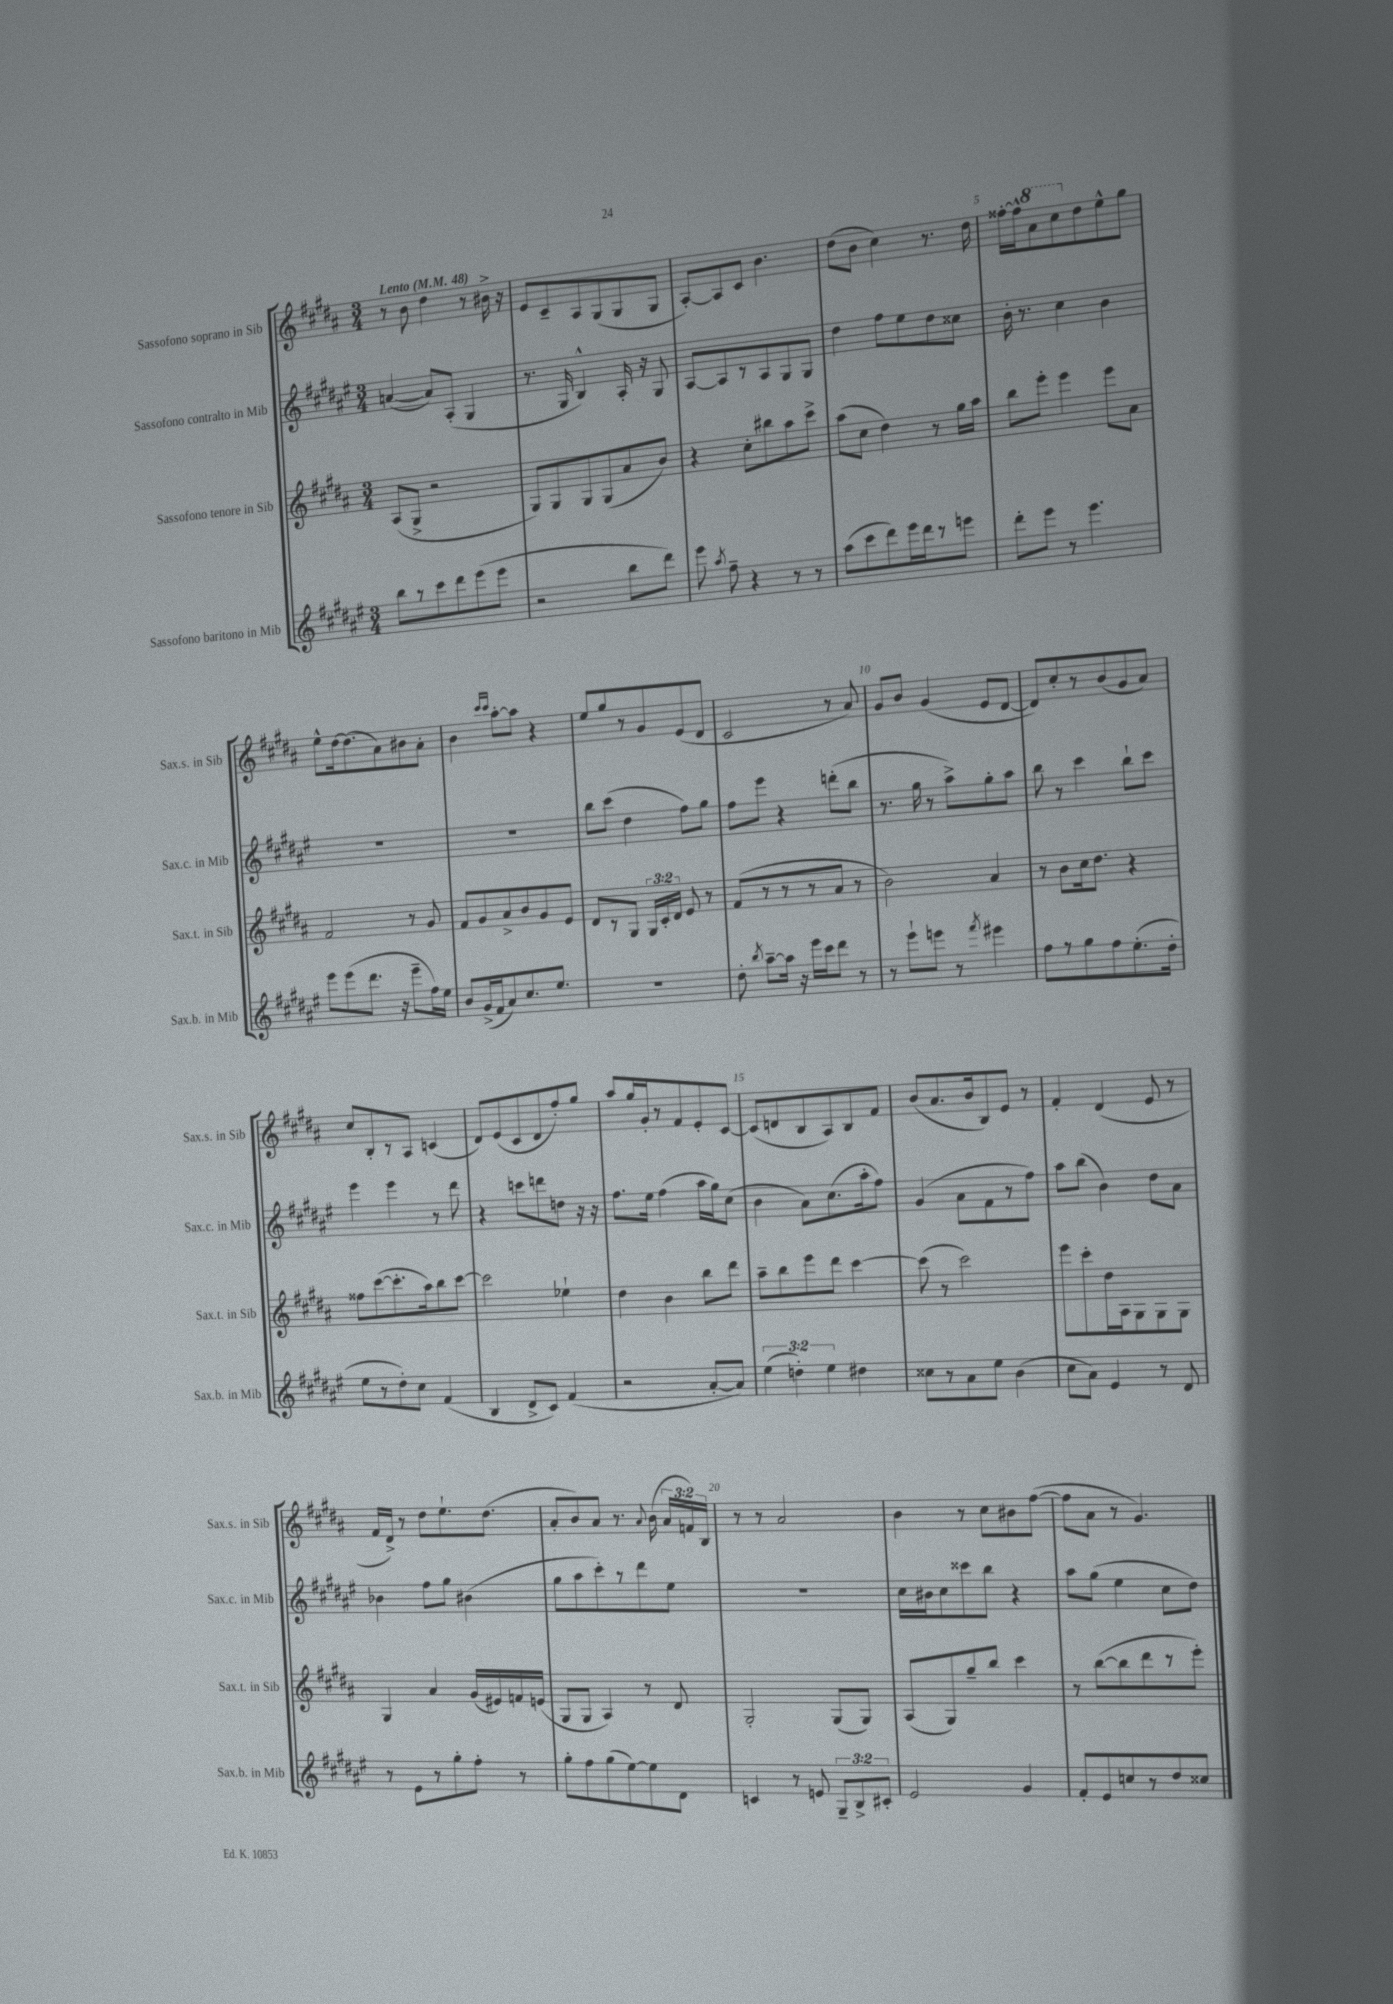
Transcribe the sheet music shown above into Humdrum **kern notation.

**kern	**kern	**kern	**kern
*staff4	*staff3	*staff2	*staff1
*clefG2	*clefG2	*clefG2	*clefG2
*k[f#c#g#d#a#e#]	*k[f#c#g#d#a#]	*k[f#c#g#d#a#e#]	*k[f#c#g#d#a#]
*M3/4	*M3/4	*M3/4	*M3/4
*MM48	*MM48	*MM48	*MM48
8bb	(8A#	([4a	8r
8r	8G#^	.	8b
8ccc#	2r	8a])	4dd#
8ddd#	.	(8A#'	.
(8eee#	.	4G#	8r
8eee#	.	.	16b#^
.	.	.	16r
=	=	=	=
2r	8G#)	8.r	8e
.	8G#	.	8c#~
.	.	16G#	.
.	8G#	4B^^)	8A#
.	(8G#	.	(8G#
8bb	8a#	16A#'	8G#
.	.	16r	.
8ddd#)	8b)	8G#	8G#
=	=	=	=
8eee#	4r	[8A#	[8A#')
8qaa#	.	.	.
8ff#~	.	8A#]	8A#]
4r	8cc#'	8r	8c#
.	8bb#	8A#	4.b
8r	8aa#	8G#	.
8r	8ccc#^	8G#	.
=	=	=	=
(8aa#	(8aa#	4dd#	(8dd#
8ccc#	8cc#	.	8b
8ddd#)	4dd#)	8ff#	4cc#)
16eee#	.	8ee#	.
16ddd#	.	.	.
8r	8r	8dd#	8.r
8eee	16gg#	8cc##	.
.	16aa#	.	16dd#
=	=	=	=
8ddd#'	8bb	16b'	[16ff##'
.	.	8.r	16ff##^^]
8eee#	8eee'	.	8aa#
8r	4eee	4cc#	8ccc#
4.eee#	.	.	8dd#
.	8eee	4b	8ee^^
.	8a#	.	8gg#
=	=	=	=
8eee#	2f#	2.r	8ee^^
(8eee#	.	.	[16dd#
.	.	.	(8.dd#]
8.ddd#	.	.	.
.	.	.	8a#)
16r	.	.	.
8eee#~	8r	.	8b#
16ff#)	8g#	.	8a#'
16ee#	.	.	.
=	=	=	=
8b	8f#	2.r	4b
(16g#^	8g#	.	.
16f#	.	.	.
.	.	.	16qqccc#
.	.	.	16qqccc#
8a#)	8a#^	.	[8aa#'
8.cc#	8b	.	8aa#]
.	8g#	.	4r
8.ee#	.	.	.
.	8e	.	.
=	=	=	=
2.r	8d#	8bb	8ee
.	8r	(8ccc#	8gg#
.	8G#	4dd#	8r
.	24G#	.	8g#
.	24c#'	.	.
.	24d#	.	.
.	8e	8ff#)	(8e
.	8r	8gg#	8d#
=	=	=	=
8dd#'	(8f#	8ff#	2c#
8qbb	.	.	.
[8aa#~	8r	8eee#	.
16aa#]	8r	4r	.
16r	.	.	.
16eee#	8r	.	.
16ccc#	.	.	.
8ddd#	8a#	(8ddd'	8r
8r	8r	8bb	8a#)
=	=	=	=
8r	2b)	8.r	8g#
8eee#`	.	.	8b
.	.	16gg#	.
8eee	.	8r	(4g#
8r	.	8aa#^)	.
8qfff#	.	.	.
4eee#	4a#	8gg#'	8e
.	.	8aa#	[8d#
=	=	=	=
8ff#	8r	8bb	8d#])
8r	8b	8r	8cc#'
8gg#	16cc#	4ccc#	8r
.	8.dd#	.	.
8ff#	.	.	(8b
(8.ee#'	4r	8bb`	8g#
.	.	8ccc#	8a#)
16dd#'	.	.	.
=	=	=	=
8ee#	8ff##	4eee#	8cc#
8r	([8ccc#	.	8B'
8dd#')	8.ccc#']	4eee#	8r
8cc#	.	.	8A#
.	16aa#)	.	.
(4f#	8bb	8r	(4c
.	[8ccc#	8ddd#	.
=	=	=	=
4B	2ccc#]	4r	8d#)
.	.	.	(8e
8d#^	.	8ccc	8c#
8c#)	.	8ddd	8d#
(4f#	4ee-`	8dd	8ff#')
.	.	16r	8gg#
.	.	16r	.
=	=	=	=
2r	4dd#	8.ff#	8aa#
.	.	.	16gg#
.	.	16ee#	16g#'
.	4b	(4ff#	8r
.	.	.	8f#
[8a#'	8bb	16aa#	8e'
.	.	16gg#)	.
8a#])	8ddd#	(8cc#	[8c#
=	=	=	=
(6ee#	8aa#~	4b	(8c#]
.	8bb	.	8d
6dd')	.	.	.
.	8eee	8a#)	8B
6ee#	.	.	.
.	8ddd#	(8.cc#	8A#)
4dd#	[4ccc#	.	8B
.	.	16aa#'	.
.	.	8ff#)	8f#
=	=	=	=
8cc##	(8ccc#]	(4g#	(8b
8r	8r	.	8.a#
8a#	2ccc#)	8a#	.
.	.	.	16b
8ee#	.	8f#	8B)
(4b	.	8r	8e
.	.	8ff#)	8r
=	=	=	=
8cc#	8eee	8aa#	4f#'
8a#)	8ccc#'	(8bb	.
4e#	16dd#	4b)	(4d#
.	16A#	.	.
.	8G#	.	.
8r	8G#	8dd#	8e
8d#	8G#	8a#	8r
=	=	=	=
8r	4G#	4b-	16f#
.	.	.	16d#^)
8e#	.	.	8r
8r	4a#	8ff#	8dd#
8gg#'	.	8gg#	8.ee`
8ff#'	(16g#	(4b#	.
.	16e#)	.	(8.dd#
8r	16f	.	.
.	(16e	.	.
=	=	=	=
8gg#'	8G#	8gg#	8a#'
8ff#	8G#	8aa#	8b)
(8gg#	4A#)	8ccc#')	8a#
[8ee#)	.	8r	8.r
8ee#]	8r	8ddd#	.
.	.	.	8qqa#
.	.	.	(16b
8d#	8d#	8ee#	24a#
.	.	.	24f)
.	.	.	24B
=	=	=	=
4c	2G#'	2.r	8r
.	.	.	8r
8r	.	.	2a#
8e	.	.	.
12G#~	(8G#	.	.
12B^	.	.	.
.	8G#)	.	.
12c#'	.	.	.
=	=	=	=
2e#	(8A#	16cc#	4b
.	.	16b#	.
.	8G#)	8cc#	.
.	8gg#~	8ccc##	8r
.	8bb	8bb	8cc#
4g#	4ccc#	4r	8b#
.	.	.	([8ff#
=	=	=	=
8f#'	8r	8aa#	8ff#]
8e#	([8bb	(8gg#	8a#
8cc	8bb]	4ee#	8r
8r	8ddd#	.	4.g#)
8dd#	8r	8cc#	.
8cc##	8eee')	8dd#)	.
==	==	==	==
*-	*-	*-	*-
